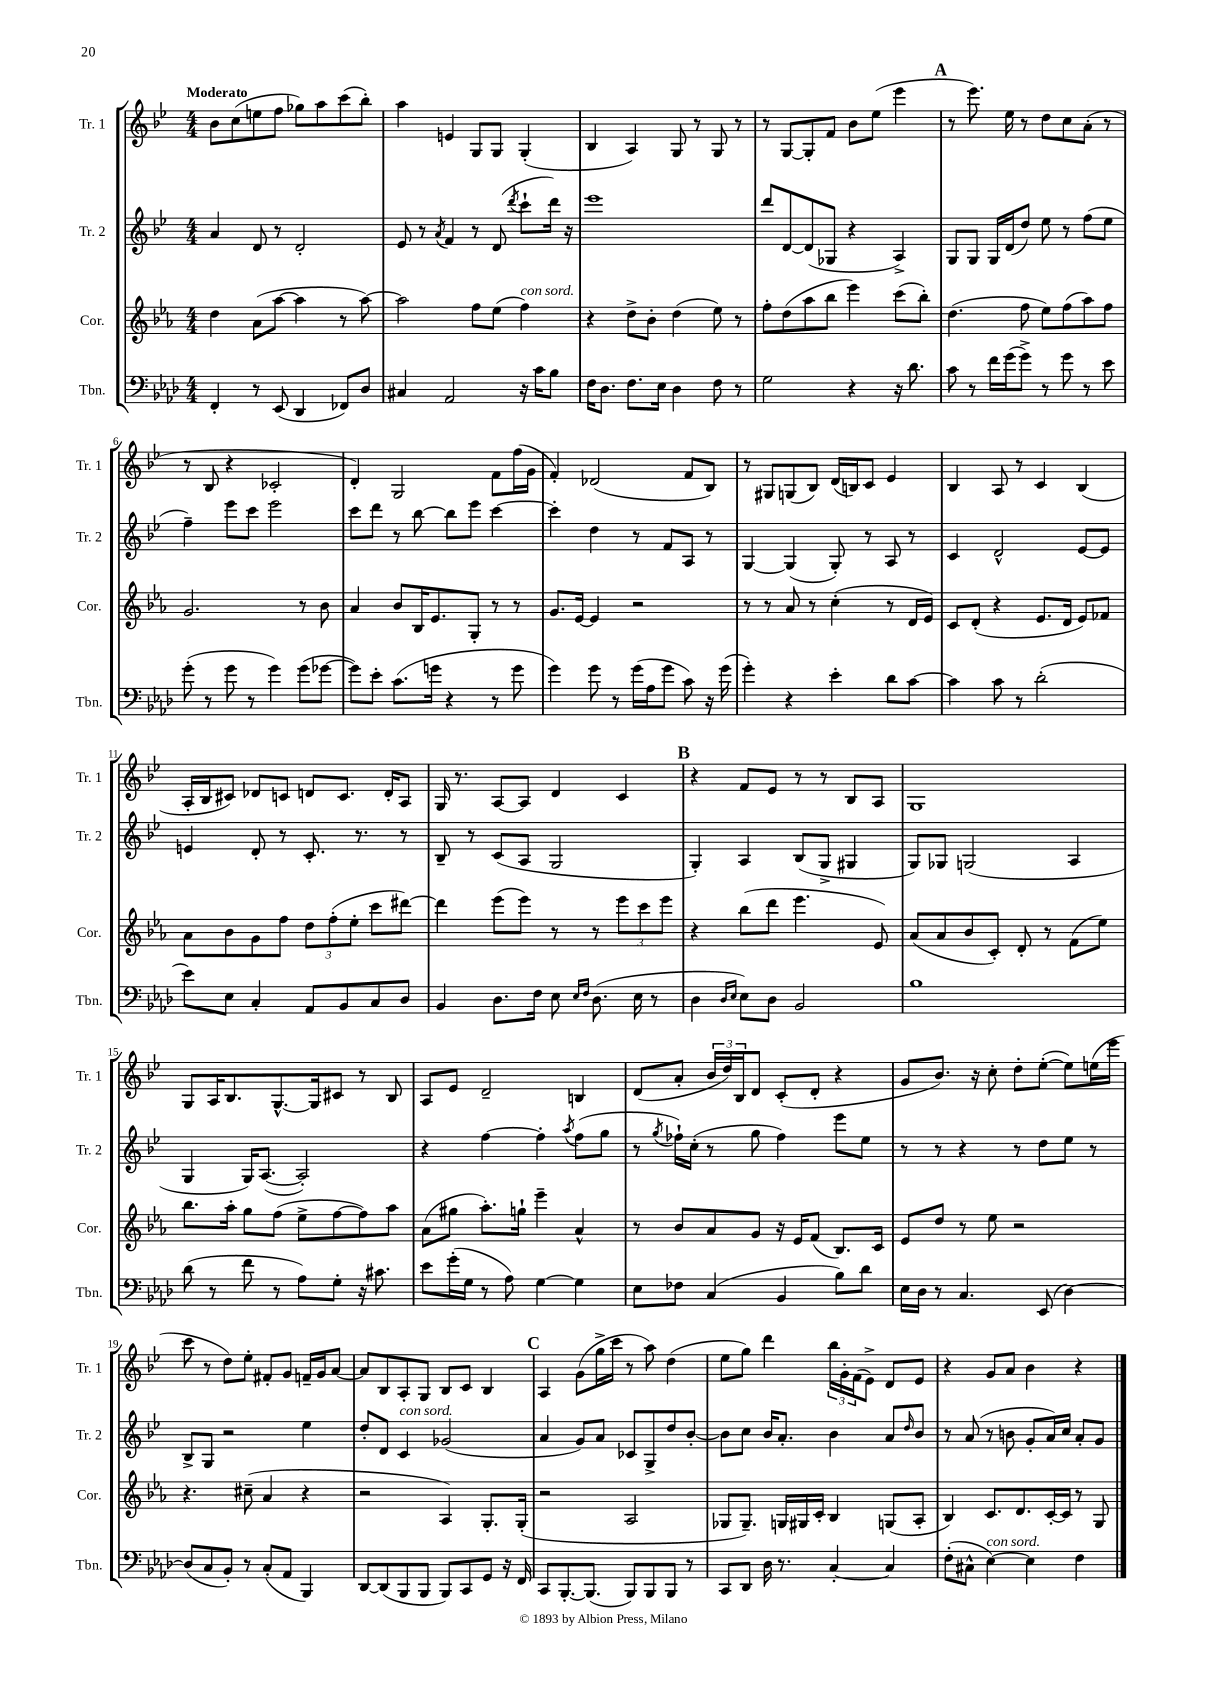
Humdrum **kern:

**kern	**kern	**kern	**kern
*staff4	*staff3	*staff2	*staff1
*clefF4	*clefG2	*clefG2	*clefG2
*k[b-e-a-d-]	*k[b-e-a-]	*k[b-e-]	*k[b-e-]
*M4/4	*M4/4	*M4/4	*M4/4
4FF'	4dd	4a	8b-
.	.	.	(8cc
8r	(8a-	8d	8ee
(8EE-	[8aa-	8r	8ff
4DD-	4aa-]	2d'	8gg-)
.	.	.	8aa
8FF-)	8r	.	(8ccc
8D-	[8aa-)	.	8bb-')
=	=	=	=
4C#	2aa-]	8e-	4aa
.	.	8r	.
.	.	8qa	.
2AA-	.	4f	4e
.	8ff	8r	8G
.	(8ee-	(8d	8G
.	.	8qddd	.
16r	4ff)	8ccc`	(4G'
16c	.	.	.
8B-	.	16ddd)	.
.	.	16r	.
=	=	=	=
16F	4r	1eee-	4B-
8.D-	.	.	.
8.F	8dd^	.	4A)
.	8b-'	.	.
16E-	.	.	.
4D-	(4dd	.	8G
.	.	.	8r
8F	8ee-)	.	8G
8r	8r	.	8r
=	=	=	=
2G	8ff'	8ddd	8r
.	(8dd	[8d	[8G
.	8aa-	(8d]	8G']
.	8bb-	8G-	8f
4r	4eee-)	4r	8b-
.	.	.	(8ee-
16r	(8ccc	4A^)	4eee-
8.d-	.	.	.
.	8bb-')	.	.
=	=	=	=
8c	(4.dd	8G	8r
8r	.	8G	8.eee-)
16f	.	16G	.
(16g	.	(16d	16ee-
8g^)	8ff	8dd)	8r
8r	8ee-)	8ee-	8dd
8g	(8ff	8r	8cc
8r	8aa-)	(8ff	(8a'
8e-	8ff	8ee-	8r
=	=	=	=
(8g'	2.g	4ff~)	8r
8r	.	.	8B-
8g	.	8eee-	4r
8r	.	8ccc	.
4g)	.	2eee-	2c-'
(8g	8r	.	.
[8g-	8b-	.	.
=	=	=	=
8g-])	4a-	8ccc	4d')
8e-'	.	8ddd	.
(8.c	8b-	8r	2G
.	16B-	[8bb-	.
16g	8.e-	.	.
4r	.	8bb-]	.
.	8G'	8eee-	.
8r	8r	[4ccc	8f
8g	8r	.	(16ff
.	.	.	16g
=	=	=	=
4g)	8.g	4ccc']	4f')
.	[16e-	.	.
8g	4e-]	4dd	(2d-
8r	.	.	.
(16g	2r	8r	.
16A-	.	.	.
8g	.	8f	.
8c)	.	8A	8f
16r	.	8r	8B-)
(16g	.	.	.
=	=	=	=
4g')	8r	[4G	8r
.	8r	.	8G#
4r	8a-	(4G]	(8G
.	8r	.	8B-)
4e-'	(4cc'	8G')	(16d
.	.	.	16B)
.	.	8r	8c
8d-	8r	8A	4e-
[8c	16d	8r	.
.	16e-)	.	.
=	=	=	=
4c]	8c	4c	4B-
.	(8d'	.	.
8c	4r	2d^^	8A
8r	.	.	8r
(2d-'	8.e-	.	4c
.	16d	.	.
.	8e-)	[8e-	(4B-
.	8f-	8e-]	.
=	=	=	=
8e-)	8a-	4e	16A'
.	.	.	16B-
8E-	8b-	.	8c#)
4C'	8g	8d'	8d-
.	8ff	8r	8c
8AA-	12dd	8.c'	8d
.	(12ff'	.	.
8BB-	.	.	8.c
.	12ee-'	.	.
.	.	8.r	.
8C	8ccc	.	.
.	.	.	16d'
8D-	[8ddd#)	8r	8A
=	=	=	=
4BB-	4ddd#]	8B-~	16G
.	.	.	8.r
.	.	8r	.
8.D-	(8eee-	(8c	[8A
.	8eee-)	8A	8A]
16F	.	.	.
8E-	8r	2G	4d
16qqE-	.	.	.
16qqF	.	.	.
(8.D-	8r	.	.
.	12eee-	.	4c
16E-	.	.	.
.	12ccc	.	.
8r	.	.	.
.	12eee-	.	.
=	=	=	=
4D-	4r	4G')	4r
16qqD-	.	.	.
16qqE-	.	.	.
8E-)	(8bb-	4A	8f
8D-	8ddd	.	8e-
2BB-	4.eee-	(8B-	8r
.	.	8G^	8r
.	.	4G#	8B-
.	8e-)	.	8A
=	=	=	=
1B-	(8a-	8G)	1G
.	8a-	8G-	.
.	8b-	(2G	.
.	8c')	.	.
.	8d'	.	.
.	8r	.	.
.	(8f	4A	.
.	8ee-)	.	.
=	=	=	=
(8d-	8.bb-	4G	8G
8r	.	.	16A
.	16aa-'	.	8.B-
8f	8gg	16G)	.
.	.	([8.A	.
8r	(8ff	.	[8.G^^
8A-)	8ee-^	2A'])	.
.	.	.	16G]
8G'	[8ff	.	8c#
16r	8ff])	.	8r
8.c#	.	.	.
.	8aa-	.	8B-
=	=	=	=
8e-	(8a-	4r	8A
(16g'	8gg#	.	8e-
16G	.	.	.
8r	8.aa-')	[4ff	2d~
8A-)	.	.	.
.	16gg`	.	.
[4G	4eee-~	4ff']	.
.	.	8qaa	.
4G]	4a-^^	(8ff	4B
.	.	8gg	.
=	=	=	=
8E-	8r	8r	(8d
.	.	8qgg	.
8F-	8b-	16ff-`)	8a'
.	.	(16cc'	.
(4C	8a-	8r	24b-
.	.	.	24dd)
.	.	.	24B-
.	8g	8gg	8d
4BB-	16r	4ff-)	(8c'
.	16e-	.	.
.	(8f	.	8d'
8B-)	8.B-)	8eee-	4r
8d-	.	8ee-	.
.	16c	.	.
=	=	=	=
16E-	8e-	8r	8g
16D-	.	.	.
8r	8dd	8r	8.b-)
4.C	8r	4r	.
.	.	.	16r
.	8ee-	.	8cc'
.	2r	8r	8dd'
(8EE-	.	8dd	([8ee-'
[4D-)	.	8ee-	8ee-])
.	.	8r	(16ee
.	.	.	16eee-
=	=	=	=
(8D-]	4.r	8B-^	8ccc
8C	.	8G	8r
8BB-')	.	2r	8dd)
8r	(8cc#~	.	8ee-'
(8C'	4a-	.	8f#'
8AA-	.	.	8g
4BBB-)	4r	4ee-	16f~
.	.	.	16g
.	.	.	[8a
=	=	=	=
[8DD-	2r	8dd'	8a]
(8DD-]	.	8d	8B-
8BBB-	.	4c	8A'
8BBB-	.	.	8G
8BBB-)	4A-)	(2g-	8B-
8CC	.	.	8c
8GG	8.G'	.	4B-
16r	.	.	.
16FF	(16G'	.	.
=	=	=	=
8CC	2r	4a	4A
[8.BBB-'	.	.	.
.	.	8g)	(8g
(8.BBB-]	.	.	.
.	.	8a	16gg^
.	.	.	16ccc
8BBB-)	2A-	8c-	8r
8BBB-	.	8G^	8aa)
8BBB-	.	8dd	(4dd
8r	.	[8b-'	.
=	=	=	=
8CC	8G-	8b-]	8ee-
8DD-	8.G-~)	8cc	8gg)
16D-	.	16b-	4ddd
8.r	16G	8.a'	.
.	16G#	.	.
.	16c'	.	.
[4C'	4B-	4b-	24bb-
.	.	.	24g'
.	.	.	(24f
.	.	.	8e-^)
4C]	(8G	8a	8d
.	.	16qqdd	.
.	8A-'	8b-	8e-
=	=	=	=
(8F'	4B-)	8r	4r
8C#^^	.	(8a	.
[4E-)	8.c	8r	8g
.	.	8b	8a
.	8.d	.	.
4E-]	.	8g'	4b-
.	[16c'	16a)	.
.	16c]	16cc	.
4F	8r	8a'	4r
.	8G	8g	.
==	==	==	==
*-	*-	*-	*-
